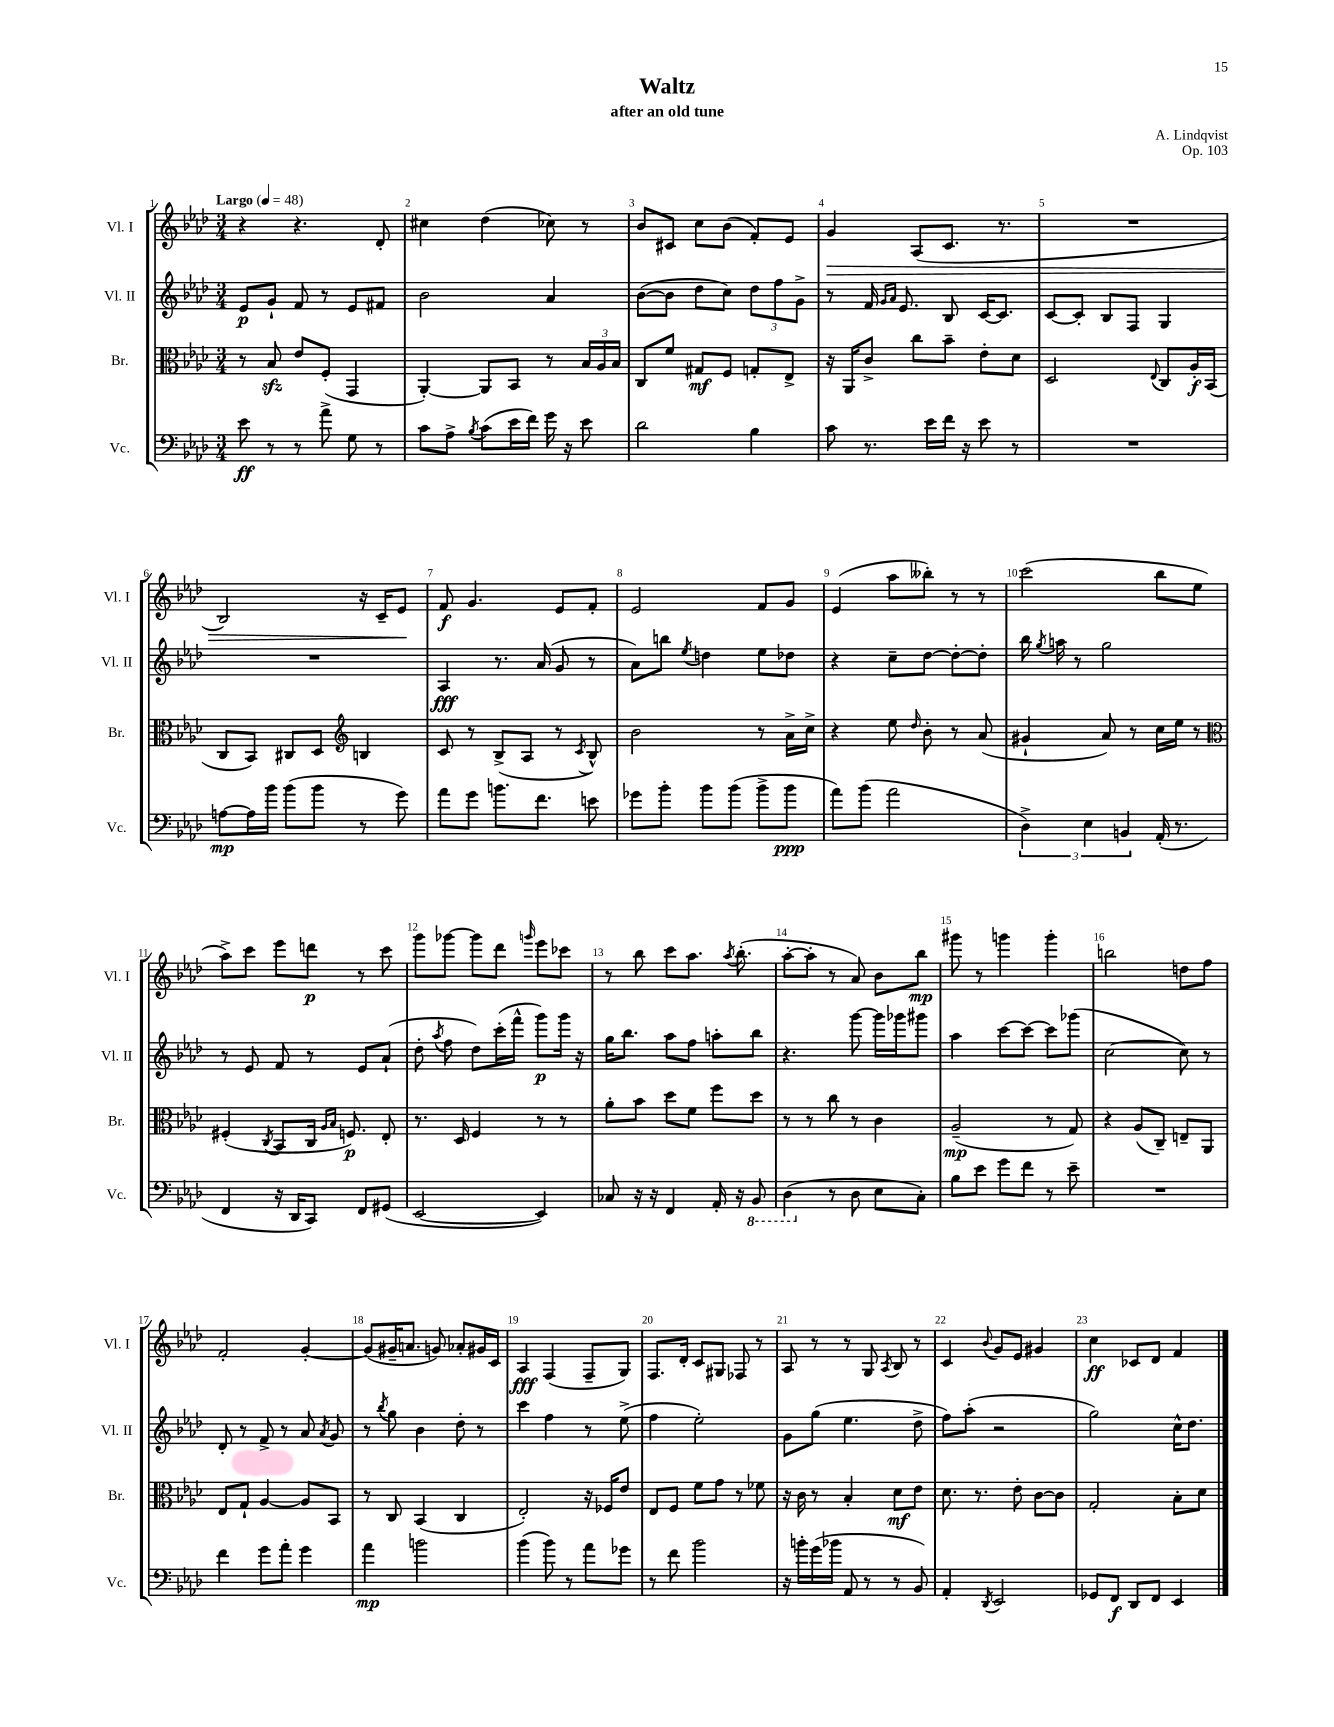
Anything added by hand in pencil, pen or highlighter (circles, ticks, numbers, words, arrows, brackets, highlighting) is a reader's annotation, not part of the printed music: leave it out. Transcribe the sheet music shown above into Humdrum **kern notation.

**kern	**kern	**kern	**kern
*staff4	*staff3	*staff2	*staff1
*clefF4	*clefC3	*clefG2	*clefG2
*k[b-e-a-d-]	*k[b-e-a-d-]	*k[b-e-a-d-]	*k[b-e-a-d-]
*M3/4	*M3/4	*M3/4	*M3/4
*MM48	*MM48	*MM48	*MM48
8e-	8r	8e-	4r
8r	8B-	8g`	.
8r	8e-	8f	4.r
8a-^	(8F'	8r	.
8G	4GG	8e-	.
8r	.	8f#	8d-'
=	=	=	=
8c	[4AA-')	2b-	4cc#
8A-^	.	.	.
8qB-	.	.	.
(8c	8AA-]	.	(4dd-
16e-	8BB-	.	.
16f)	.	.	.
16g	8r	4a-	8cc-)
16r	.	.	.
8e-	24B-	.	8r
.	24A-	.	.
.	24B-	.	.
=	=	=	=
2d-	8C	([8b-	8b-
.	8f	8b-]	8c#
.	8G#	8dd-	8cc
.	8F	8cc)	(8b-
4B-	8G'	12dd-	8f')
.	.	12ff	.
.	8E-^	.	8e-
.	.	12g^	.
=	=	=	=
8c	16r	8r	4g
.	16AA-	.	.
8.r	8c^	16f	.
.	.	16qqg	.
.	.	16qqa-	.
.	.	8.e-	.
.	8cc	.	(8A-
16e-	.	.	.
16f	8b-~	8B-	8.c
16r	.	.	.
8e-	8e-'	[16c	.
.	.	8.c]	8.r
8r	8d-	.	.
=	=	=	=
2.r	2D-	[8c	2.r
.	.	8c']	.
.	.	8B-	.
.	.	8F	.
.	8qqE-	.	.
.	8C	4G	.
.	16A-'	.	.
.	(16BB-	.	.
=	=	=	=
[8A	8C	2.r	2B-)
16A]	8BB-)	.	.
16b-	.	.	.
(8b-	8C#	.	.
8b-	8D-	.	.
*	*clefG2	*	*
8r	4B	.	16r
.	.	.	16c~
8g)	.	.	8e-
=	=	=	=
8a-	8c	4A-	8f
8g	8r	.	4.g
8.b	(8B-^	8.r	.
.	8A-	.	.
8.f	.	(16a-	.
.	8r	8g	8e-
.	8qc	.	.
8e	8B-^^)	8r	8f'
=	=	=	=
8g-	2b-	8a-)	2e-
8b-'	.	8bb	.
.	.	8qee-	.
8b-	.	4dd	.
(8b-	.	.	.
8b-^	8r	8ee-	8f
8b-	16a-^	8dd-	8g
.	16cc^	.	.
=	=	=	=
8a-)	4r	4r	(4e-
(8b-	.	.	.
2a-	8ee-	8cc~	8aa-
.	16qqdd-	.	.
.	8b-'	[8dd-	8bb--')
.	8r	8dd-'_	8r
.	(8a-	8dd-']	8r
=	=	=	=
6D-^)	4g#`	16bb-	(2ccc
.	.	8qgg	.
.	.	16aa	.
.	.	8r	.
6E-	.	.	.
.	8a-)	2gg	.
6BB	.	.	.
.	8r	.	.
(16AA-'	16cc	.	8bb-
8.r	16ee-	.	.
.	8r	.	8ee-
=	=	=	=
*	*clefC3	*	*
4FF	(4F#'	8r	8aa-^)
.	.	8e-	8ccc
.	8qC	.	.
16r	8BB-	8f	8eee-
16DD-	.	.	.
8CC)	16C	8r	8ddd
.	16qqA-	.	.
.	16qqB-	.	.
.	8.F)	.	.
8FF	.	8e-	8r
(8GG#	8E-'	(8a-`	8ccc
=	=	=	=
[2EE-	8.r	8dd-'	8ggg
.	.	8qaa-	.
.	.	8ff	[8ggg-
.	16D-	.	.
.	4F	8dd-)	8ggg-]
.	.	(16ccc'	8ddd-
.	.	16fff^^	.
.	.	.	16qqggg
4EE-])	8r	8ggg)	8eee-
.	8r	16ggg	8ccc-
.	.	16r	.
=	=	=	=
8C-	8a-'	16gg	8r
.	.	8.bb-	.
16r	8b-	.	8bb-
16r	.	.	.
4FF	8dd-	8aa-	8ccc
.	8f	8ff	8.aa-
16AA-'	8ff	8aa'	.
.	.	.	8qaa-
16r	.	.	(8.bb-'
8BBB-	8dd-	8bb-	.
=	=	=	=
(4DD-	8r	4.r	[8aa-'
.	8r	.	8aa-']
8r	8cc	.	8r
8D-	8r	[8ggg	8a-)
8E-	4c	16ggg]	8b-
.	.	16ggg-	.
8C')	.	8ggg#	8bb-
=	=	=	=
8B-	(2A-~	4aa-	8ggg#
8e-	.	.	8r
8g	.	[8ccc	4ggg
8f	.	8ccc_	.
8r	8r	8ccc]	4ggg'
8e-~	8G)	(8ggg-	.
=	=	=	=
2.r	4r	[2cc	2bb
.	(8A-	.	.
.	8C~)	.	.
.	8E~	8cc])	8dd
.	8AA-	8r	8ff
=	=	=	=
4f	8E-	8d-'	2f'
.	8G`	8r	.
8g	[4A-	8f^	.
8a-'	.	8r	.
4g	8A-]	8a-	[4g'
.	.	8qa-	.
.	8BB-	8g	.
=	=	=	=
4a-	8r	8r	(8g]
.	.	8qbb-	.
.	8C	8gg	16g#~
.	.	.	8.a
2b	(4BB-	4b-	.
.	.	.	8g)
.	4C	8dd-'	8a-'
.	.	8r	16g#
.	.	.	16c
=	=	=	=
(4b-	2E-')	4ccc	4A-
8b-)	.	4ff	(4F
8r	.	.	.
8a-	16r	8r	8F~
.	16F-	.	.
8g-	8e-	(8ee-^	8G)
=	=	=	=
8r	8E-	4ff	8.F
8f	8F	.	.
.	.	.	16d-'
2b-	8f	2ee-')	8c
.	8g	.	8G#
.	8r	.	8F-
.	8f-	.	8r
=	=	=	=
16r	16r	8g	8A-
16b'	16c	.	.
(16g	8r	(8gg	8r
16b-	.	.	.
8AA-	4B-'	4.ee-	8r
8r	.	.	8G
.	.	.	8qA-
8r	8d-	.	8B-
8BB-)	8e-	8dd-^	8r
=	=	=	=
4AA-'	8.d-	8ff)	4c
.	.	(8aa-'	.
.	8.r	.	.
8qDD-	.	.	8qqb-
2EE-	.	2r	8g
.	8e-'	.	8e-
.	[8c	.	4g#
.	8c]	.	.
=	=	=	=
8GG-	2G'	2gg)	4cc
8FF	.	.	.
8DD-	.	.	8c-
8FF	.	.	8d-
4EE-	8B-'	16cc^^	4f
.	.	8.dd-	.
.	8d-	.	.
==	==	==	==
*-	*-	*-	*-
